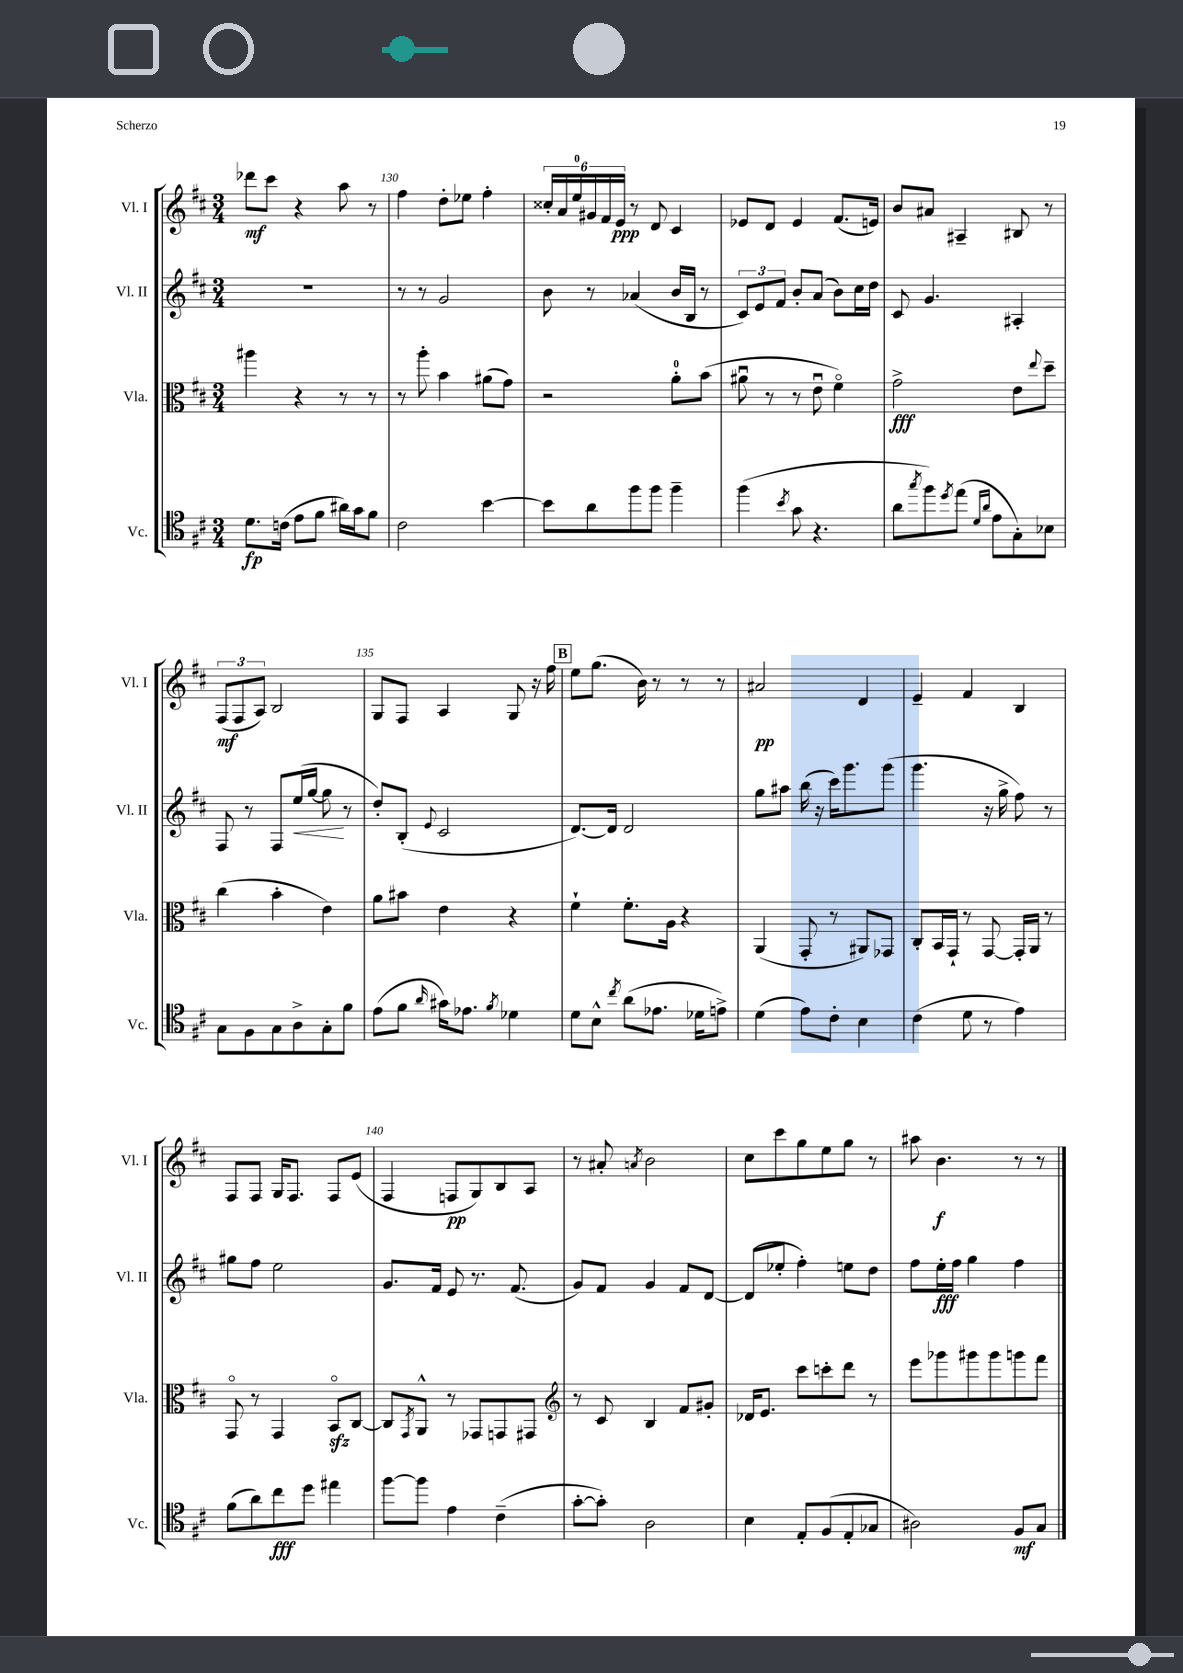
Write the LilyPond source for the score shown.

<<
\new StaffGroup <<
\new Staff = "s0" \with { instrumentName = "Vl. I" shortInstrumentName = "Vl. I" } {
    \clef treble \key d \major \numericTimeSignature \time 3/4
    des'''8\mf cis'''8 r4 a''8 r8 |
    fis''4 d''8-. ees''8 fis''4-. |
    \tuplet 6/4 { cisis''16-. a'16 e''16-0 gis'16 fis'16 e'16\ppp } r8 d'8 cis'4 |
    ees'8 d'8 ees'4 fis'8.( e'16) |
    b'8 ais'8 ais4-- bis8 r8 |
    \tuplet 3/2 { fis8\mf( fis8 a8) } b2 |
    g8 fis8 a4 g8 r16 fis''16 |
    \mark \markup { \box "B" } e''8 g''8.( b'16) r8 r8 r8 |
    ais'2\pp d'4 |
    e'4-- fis'4 b4 |
    fis8 fis8 g16 fis8. fis8 e'8( |
    fis4 f8\pp g8) b8 a8 |
    r8 ais'8-. \acciaccatura { a'8 } b'2 |
    cis''8 cis'''8 g''8 e''8 g''8 r8 |
    ais''8 b'4.\f r8 r8 \bar "|." |
}
\new Staff = "s1" \with { instrumentName = "Vl. II" shortInstrumentName = "Vl. II" } {
    \clef treble \key d \major \numericTimeSignature \time 3/4
    R2. |
    r8 r8 g'2 |
    b'8 r8 aes'4( b'16 b16 r8 |
    \tuplet 3/2 { cis'8) e'8 fis'8 } b'8-. a'8( b'8) cis''16 d''16 |
    cis'8 g'4. ais4-. |
    fis8 r8 fis8 e''16\<( g''16~ g''8\! r8 |
    d''8-.) b8-.( \appoggiatura { e'8 } cis'2 |
    \mark \markup { \box "B" } d'8.~) d'16 d'2 |
    g''8 ais''8 b''16( r16 cis'''16) g'''8. g'''8( |
    g'''4. r16 g''16-> fis''8) r8 |
    gis''8 fis''8 e''2 |
    g'8. fis'16 e'8 r8. fis'8.( |
    g'8) fis'8 g'4 fis'8 d'8~ |
    d'8( ees''8-. fis''4-.) e''8 d''8 |
    fis''8 e''16-.\fff fis''16 g''4 fis''4 \bar "|." |
}
\new Staff = "s2" \with { instrumentName = "Vla." shortInstrumentName = "Vla." } {
    \clef alto \key d \major \numericTimeSignature \time 3/4
    ais''4 r4 r8 r8 |
    r8 a''8-. b'4 ais'8( g'8) |
    r2 a'8-0-. b'8( |
    ais'8\downbow r8 r8 e'8\downbow fis'4\flageolet) |
    g'2->\fff e'8 \appoggiatura { e''8 } d''8-- |
    cis''4( b'4-. e'4) |
    a'8 bis'8 e'4 r4 |
    \mark \markup { \box "B" } fis'4-! fis'8.-. a16 r4 |
    a,4( g,8-. r8 ais,8) ges,8 |
    cis8-. b,16 g,16-! r8 g,8~ g,16-. a,16 r8 |
    g,8\flageolet r8 g,4 b,8\flageolet\sfz cis8~ |
    cis8 \acciaccatura { g,8 } a,8-^ r8 ges,8 g,8 gis,8 |
    \clef treble r8 cis'8 b4 fis'8 gis'8-. |
    des'16 e'8. cis'''8 c'''8-. d'''8 r8 |
    e'''8 ges'''8 gis'''8 gis'''8 g'''8 fis'''8 \bar "|." |
}
\new Staff = "s3" \with { instrumentName = "Vc." shortInstrumentName = "Vc." } {
    \clef tenor \key d \major \numericTimeSignature \time 3/4
    d'8.\fp c'16( e'8 fis'8 ais'16) g'16 fis'8 |
    cis'2 b'4~ |
    b'8 a'8 fis''8 fis''8 fis''4-- |
    fis''4( \acciaccatura { b'8 } g'8 r4. |
    a'8 \acciaccatura { g''8 } fis''8) \acciaccatura { d''8 } e''8( \grace { d'16 a'16 } e'8 g8-.) bes8 |
    g8 fis8 g8 a8-> g8-. fis'8 |
    e'8( fis'8 \grace { a'16 } gis'16) ees'8. \acciaccatura { fis'8 } des'4 |
    \mark \markup { \box "B" } d'8 b8-^ \acciaccatura { cis''8 } a'8( ees'8. des'16 e'8->) |
    d'4( e'8) cis'8-. b4 |
    cis'4( d'8 r8 e'4) |
    fis'8( a'8) cis''8\fff d''8 eis''4 |
    fis''8~ fis''8 e'4 cis'4--( |
    g'8~-. g'8-.) a2 |
    b4 e8-. fis8( e8-. ges8 |
    ais2) fis8\mf g8 \bar "|." |
}
>>
>>
\layout { \context { \Score currentBarNumber = #129 \override BarNumber.break-visibility = ##(#f #t #t) barNumberVisibility = #(every-nth-bar-number-visible 5) } }
